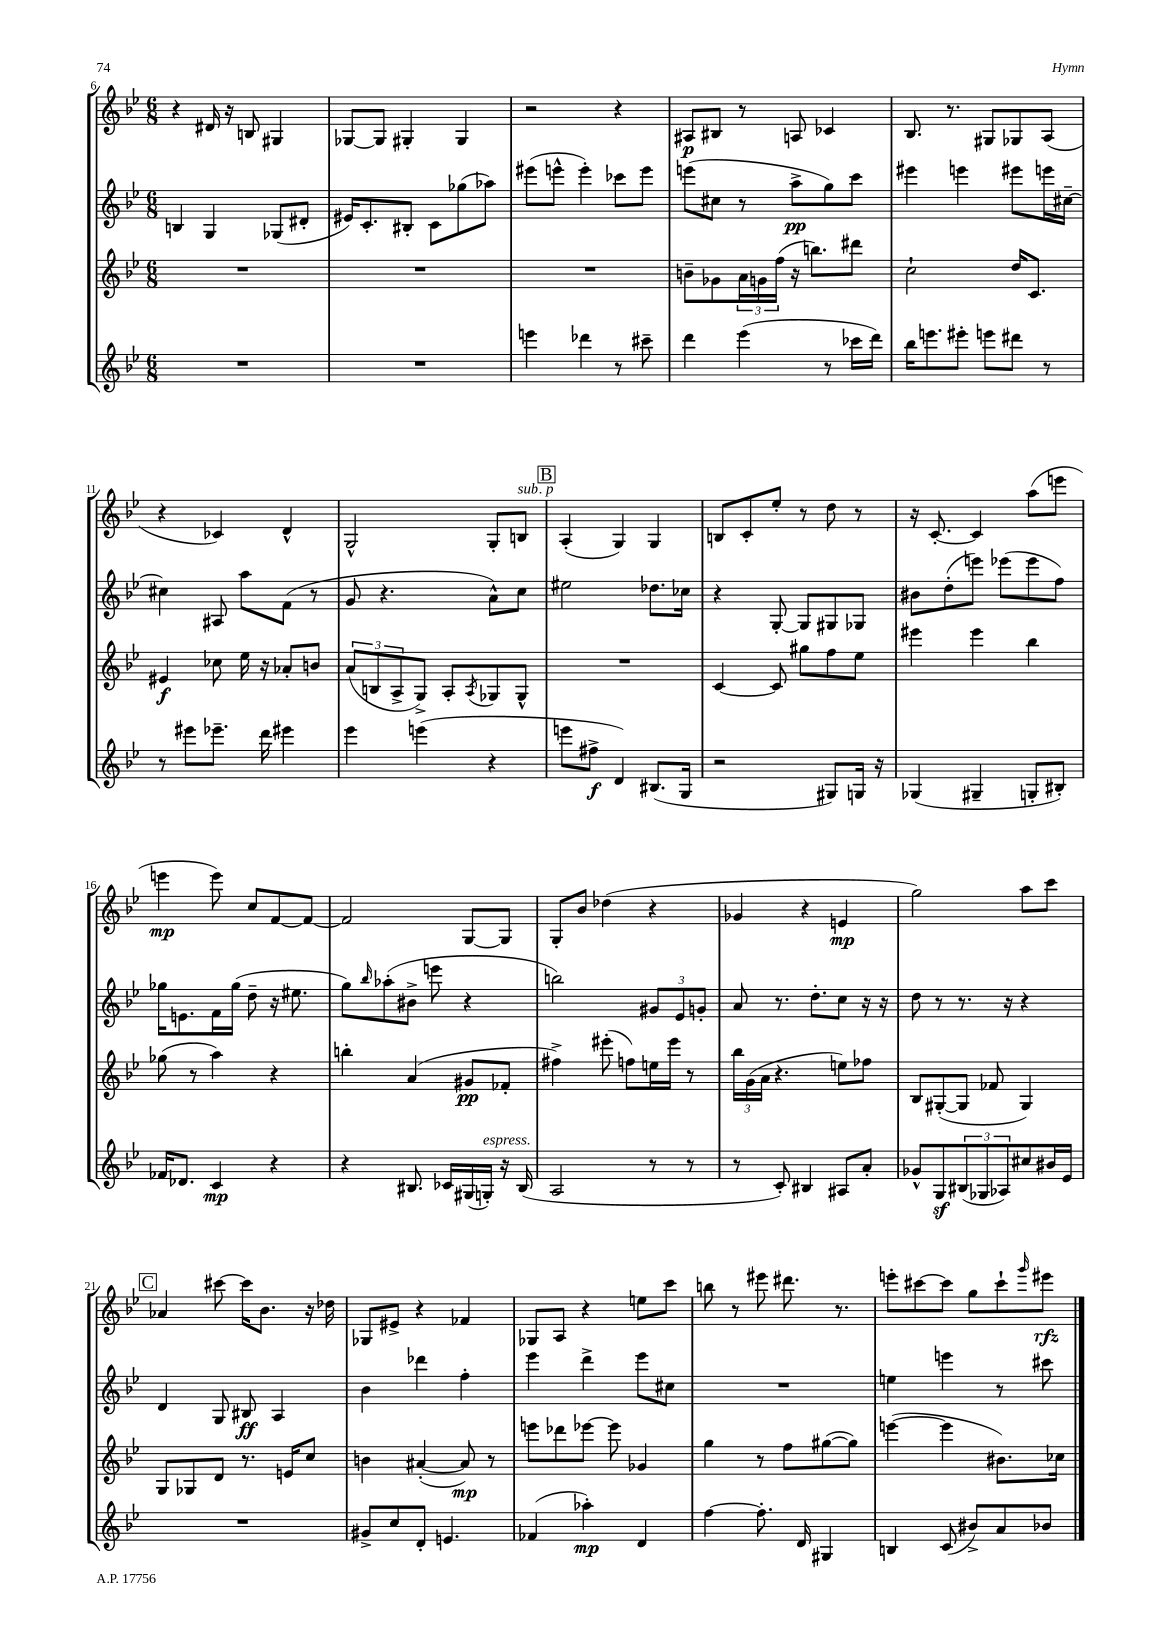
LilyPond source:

<<
\new StaffGroup <<
\new Staff = "s0" {
    \clef treble \key bes \major \numericTimeSignature \time 6/8
    r4 dis'16 r16 b8 gis4 |
    ges8~ ges8 gis4-. gis4 |
    r2 r4 |
    ais8\p bis8 r8 a8 ces'4 |
    bes8. r8. gis8 ges8 a8( |
    r4 ces'4) d'4-^ |
    g2-^ g8-. b8^\markup { \italic "sub. p" } |
    \mark \markup { \box "B" } a4-.( g4) g4 |
    b8 c'8-. ees''8-. r8 d''8 r8 |
    r16 c'8.~-. c'4 a''8( e'''8 |
    e'''4\mp e'''8) c''8 f'8~ f'8~ |
    f'2 g8~ g8 |
    g8-. bes'8 des''4( r4 |
    ges'4 r4 e'4\mp |
    g''2) a''8 c'''8 |
    \mark \markup { \box "C" } aes'4 cis'''8~ cis'''16 bes'8. r16 des''16 |
    ges8 eis'8-> r4 fes'4 |
    ges8 a8 r4 e''8 c'''8 |
    b''8 r8 eis'''8 dis'''8. r8. |
    e'''8-. cis'''8~ cis'''8 g''8 cis'''8-! \grace { g'''16 } eis'''8\rfz \bar "|." |
}
\new Staff = "s1" {
    \clef treble \key bes \major \numericTimeSignature \time 6/8
    b4 g4 ges8( dis'8-. |
    eis'16) c'8.-. bis8-. c'8 ges''8( aes''8) |
    eis'''8( e'''8-^ e'''4-.) ces'''8 e'''8 |
    e'''8( cis''8 r8 a''8->\pp g''8) c'''8 |
    eis'''4 e'''4 eis'''8 e'''16 cis''16~-- |
    cis''4 ais8 a''8 f'8( r8 |
    g'8 r4. a'8-^) c''8 |
    \mark \markup { \box "B" } eis''2 des''8. ces''16 |
    r4 g8~-. g8 gis8 ges8 |
    bis'8 d''8-.( e'''8) ees'''8( ees'''8 f''8) |
    ges''16 e'8. f'16 ges''16( d''8-- r16 eis''8. |
    g''8) \grace { bes''16 } aes''8-.( bis'8-> e'''8 r4 |
    b''2) \tuplet 3/2 { gis'8 ees'8 g'8-. } |
    a'8 r8. d''8.-. c''8 r16 r16 |
    d''8 r8 r8. r16 r4 |
    \mark \markup { \box "C" } d'4 g8 bis8\ff a4 |
    bes'4 des'''4 f''4-. |
    ees'''4 d'''4-> ees'''8 cis''8 |
    R2. |
    e''4 e'''4 r8 cis'''8 \bar "|." |
}
\new Staff = "s2" {
    \clef treble \key bes \major \numericTimeSignature \time 6/8
    R2. |
    R2. |
    R2. |
    b'8-- ges'8 \tuplet 3/2 { a'16 g'16 f''16( } r16 b''8.) dis'''8 |
    c''2-! d''16 c'8. |
    eis'4\f ces''8 ees''16 r16 aes'8-. b'8 |
    \tuplet 3/2 { a'8( b8 a8-> } g8->) a8-. \acciaccatura { a8 } ges8 ges8-^ |
    \mark \markup { \box "B" } R2. |
    c'4~ c'8 gis''8 f''8 ees''8 |
    eis'''4 eis'''4 bes''4 |
    ges''8( r8 a''4) r4 |
    b''4-. a'4( gis'8\pp fes'8-. |
    fis''4->) eis'''8-.( f''8) e''16 eis'''16 r8 |
    \tuplet 3/2 { bes''16 g'16( a'16 } r4. e''8) fes''8 |
    bes8 gis8~-.( gis8 fes'8 gis4) |
    \mark \markup { \box "C" } g8 ges8 d'8 r8. e'16 c''8 |
    b'4 ais'4~-.( ais'8\mp) r8 |
    e'''8 des'''8 ees'''8~ ees'''8 ges'4 |
    g''4 r8 f''8 gis''8~( gis''8) |
    e'''4~( e'''4 bis'8.) ces''16 \bar "|." |
}
\new Staff = "s3" {
    \clef treble \key bes \major \numericTimeSignature \time 6/8
    R2. |
    R2. |
    e'''4 des'''4 r8 cis'''8-- |
    d'''4 ees'''4( r8 ces'''16 d'''16) |
    bes''16 e'''8. eis'''8-. e'''8 dis'''8 r8 |
    r8 eis'''8 ees'''8.-- d'''16 eis'''4 |
    ees'''4 e'''4( r4 |
    \mark \markup { \box "B" } e'''8 fis''8->\f d'4) bis8.( g16 |
    r2 gis8) g16 r16 |
    ges4( gis4-- g8-. bis8-.) |
    fes'16 des'8. c'4\mp r4 |
    r4 bis8. ces'16 gis16( g16-.^\markup { \italic "espress." }) r16 bis16( |
    a2 r8 r8 |
    r8 c'8-.) bis4 ais8 a'8-. |
    ges'8-^ g8\sf \tuplet 3/2 { bis8( ges8 aes8) } cis''8 bis'16 ees'16 |
    \mark \markup { \box "C" } R2. |
    gis'8-> c''8 d'8-. e'4. |
    fes'4( aes''4-.\mp) d'4 |
    f''4~ f''8.-. d'16 gis4 |
    b4 c'8( bis'8->) a'8 bes'8 \bar "|." |
}
>>
>>
\layout { \context { \Score currentBarNumber = #6 } }
